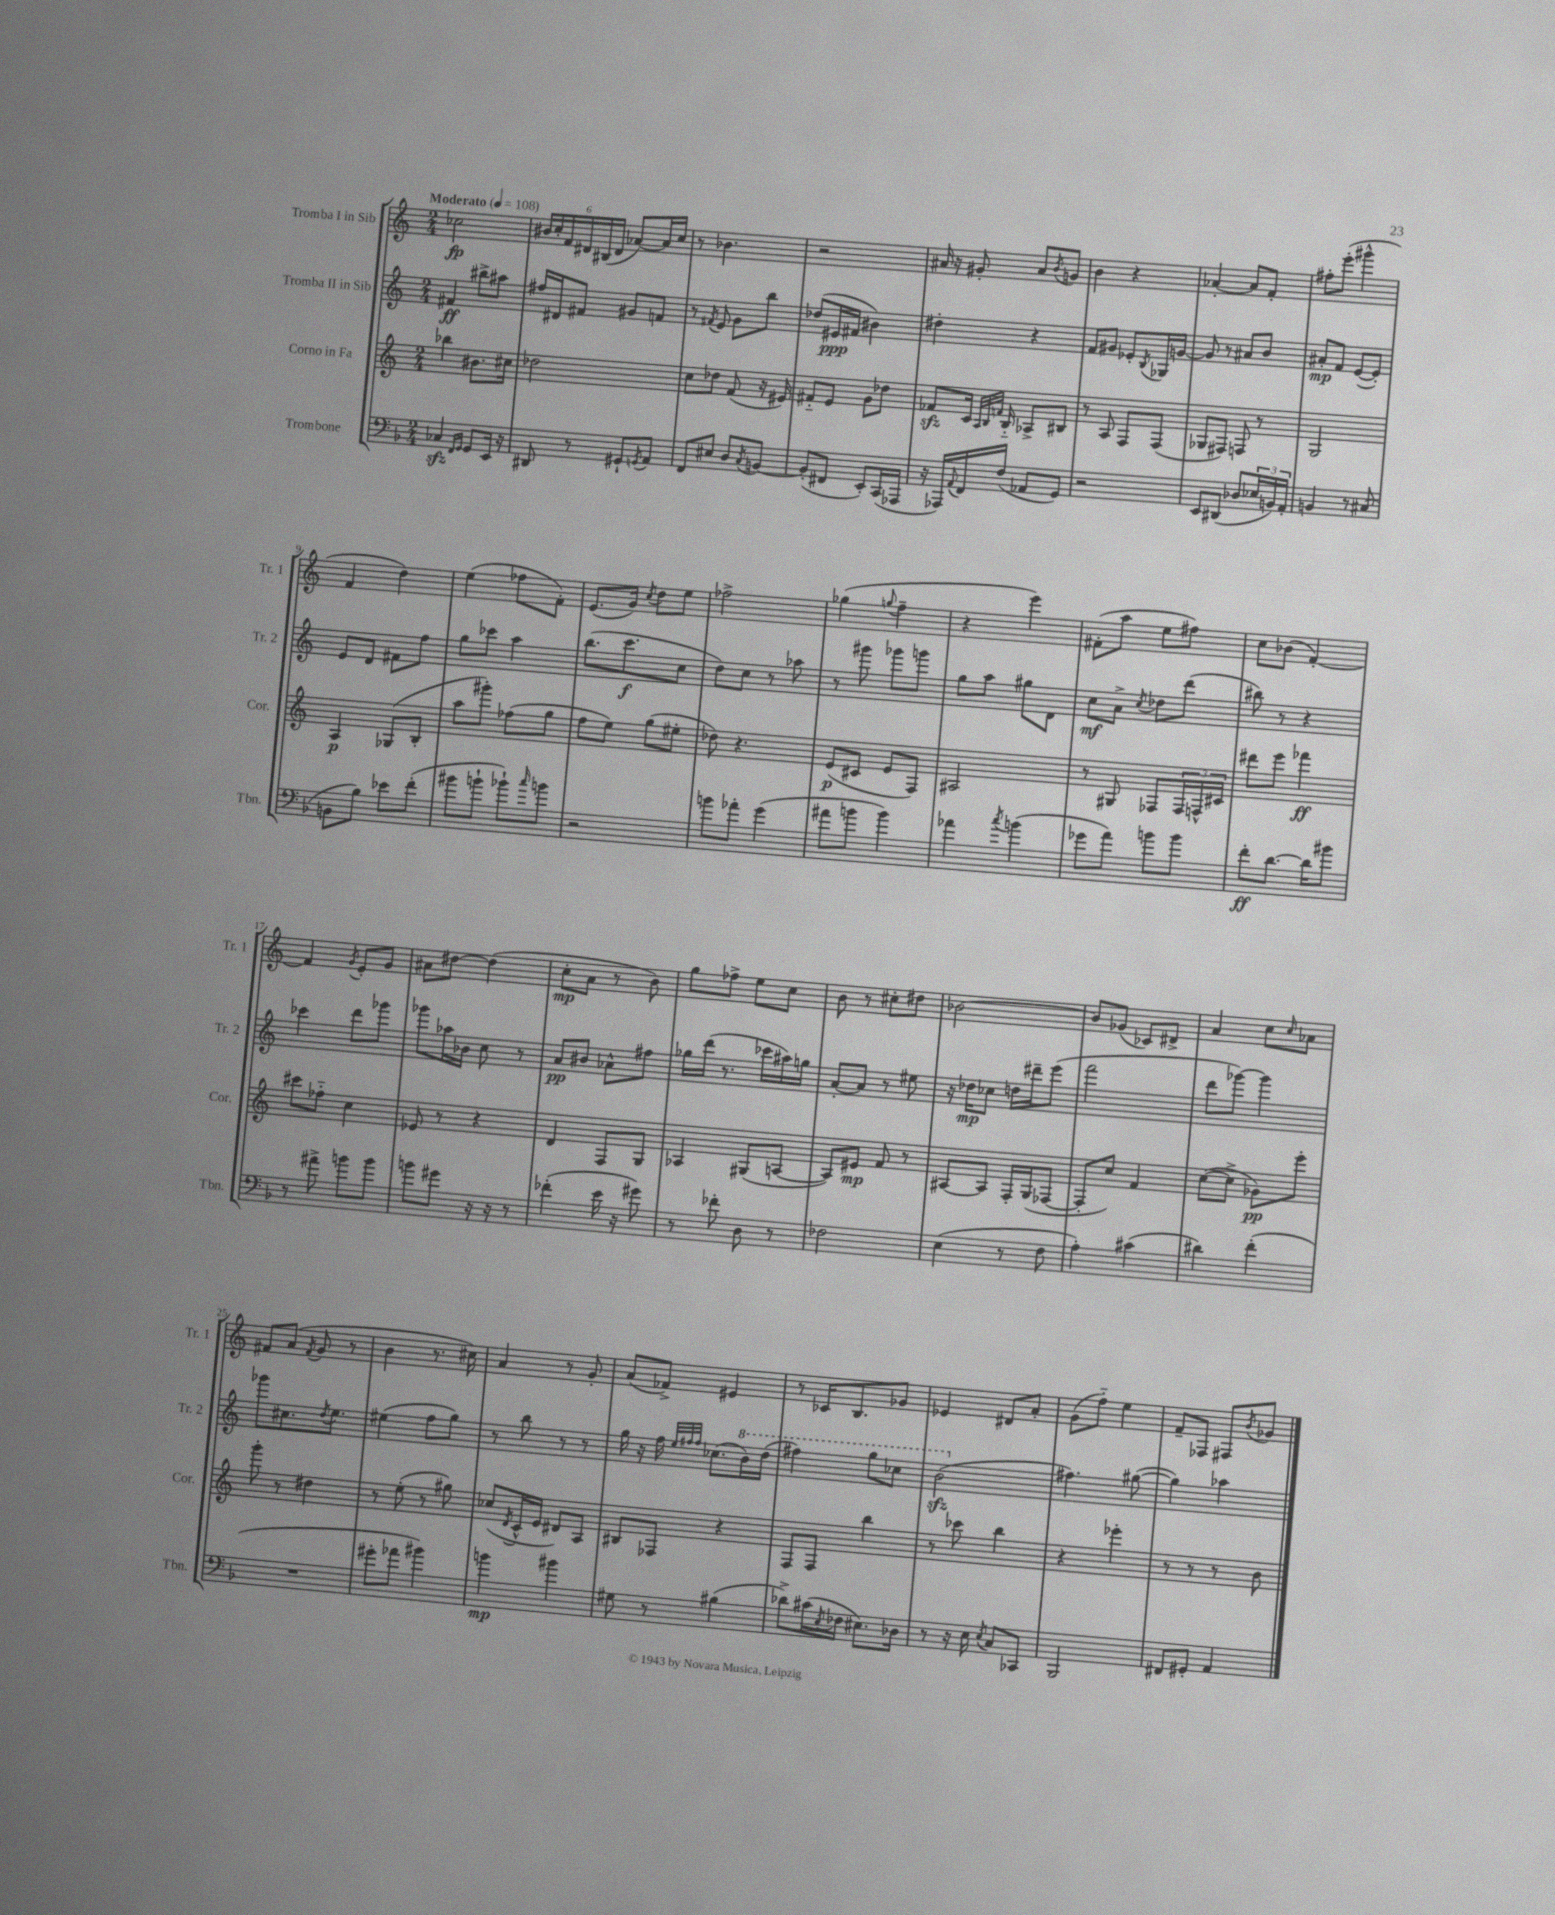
<<
\new StaffGroup <<
\new Staff = "s0" \with { instrumentName = "Tromba I in Sib" shortInstrumentName = "Tr. 1" } {
    \clef treble \key c \major \numericTimeSignature \time 2/4 \tempo "Moderato" 4 = 108
    ces''2\fp |
    \tuplet 6/4 { bis'16 c''16-. f'16 dis'16 bis16( dis'16 } aes'8~) aes'16 c''16 |
    r8 bes'4. |
    r2 |
    ais'16 r16 gis'8-. ais'8 \acciaccatura { b'8 } g'8 |
    b'4 r4 |
    aes'4~-. aes'8 f'8-. |
    fis''8-. e'''8-.( gis'''4-^ |
    f'4 d''4) |
    e''4( fes''8 f'8-.) |
    e'8.( g'16) \acciaccatura { c''8 } d''8 e''8 |
    fes''2-> |
    ges''4( \appoggiatura { g''8 } f''4-- |
    r4 e'''4) |
    fis'8-.( a''8 e''8 fis''8) |
    c''8 bes'8( f'4~-.) |
    f'4 \acciaccatura { g'8 } e'8-. g'8 |
    ais'8 dis''8~ dis''4( |
    c''8-.\mp a'8 r8 b'8) |
    g''8 fes''8-> e''8 c''8 |
    b'8 r8 cis''8-. dis''8 |
    bes'2~ |
    bes'8 ges'8( ces'8) dis'8-> |
    a'4 c''8 \grace { c''16 } aes'8 |
    fis'8 a'8( \acciaccatura { fis'8 } g'8 r8 |
    b'4 r8. cis''16) |
    a'4 r8 g'8-. |
    a'8( fes'8->) eis'4 |
    r8 ces'16 b8. ges'8 |
    ees'4 dis'8 a'8-. |
    g'8( f''8-_) e''4 |
    f'8-- fes8 fis8 \acciaccatura { b'8 } ges'8 \bar "|." |
}
\new Staff = "s1" \with { instrumentName = "Tromba II in Sib" shortInstrumentName = "Tr. 2" } {
    \clef treble \key c \major \numericTimeSignature \time 2/4
    fis'4\ff bis''8-> ais''8 |
    fis''16 dis'16 fis'8 gis'8 f'8 |
    r8 \acciaccatura { fis'8 } e'8 g'8 b''8 |
    des''8( eis'16\ppp fis'16 bis'4) |
    dis''4-. r4 |
    f'8 gis'8 ees'8-. \acciaccatura { b8 } ges16 g'16~ |
    g'8 r8 ais'8 b'8 |
    ais'8-.\mp f'8 e'8~( e'8-.) |
    e'8 d'8 fis'8 f''8 |
    g''8 ces'''8 a''4 |
    b''8.( c'''8.\f c''8 |
    d''8) c''8 r8 aes''8 |
    r8 gis'''8 ges'''8 g'''8 |
    g''8 a''8 gis''8 d'8 |
    c''8\mf a'8-> \acciaccatura { c''8 } des''8 d'''8( |
    bis''8) r8 r4 |
    ces'''4 d'''8 ges'''8 |
    ges'''8 aes''16 bes'16 c''8 r8 |
    a'8\pp bis'8 aes'8-^ fis''8 |
    ges''16 d'''16( r8. ces'''16 ais''16) g''16 |
    a'8~-. a'8 r8 eis''8 |
    r16 des''16\mp ces''8 d''16 dis'''16-- e'''8( |
    f'''2 |
    d'''8 ges'''8~) ges'''4 |
    ges'''8 cis''8. \acciaccatura { d''8 } e''8. |
    eis''4( f''8 g''8) |
    r8 b''8 r8 r8 |
    g''16 r16 f''16 \grace { e''32 fis''32 fis''32 } ces''8.( \ottava #1 b''16) d'''16( |
    fis'''4) g'''8 ces'''8 |
    b''2\sfz( \ottava #0 |
    fis''4.) gis''8~( |
    gis''4) aes''4 \bar "|." |
}
\new Staff = "s2" \with { instrumentName = "Corno in Fa" shortInstrumentName = "Cor." } {
    \clef treble \key c \major \numericTimeSignature \time 2/4
    bes''4 bis'8. cis''16 |
    des''2 |
    c''8 des''8 f'8( r16 eis'16) |
    fis'8-_ e'8 g'8 des''8 |
    fes'8\sfz c'16 \grace { a32 b32 f'32 } b16-_ aes8-> bis8 |
    r8 a8 f8 f8( |
    ges8 fis8) f8 r8 |
    g2 |
    a4\p ges8( b8-. |
    a''8 gis'''8-.) fes''8( g''8 |
    f''8 e''8) g''8( eis''8-. |
    des''8) r4. |
    e'8\p( cis'8 e'8 f8) |
    ais2 |
    r8 gis8 fes8 \tuplet 3/2 { fes16 f16-^ cis'16 } |
    dis'''8 e'''8 fes'''4\ff |
    cis'''8 fes''8-_ c''4 |
    ees'8 r8 r4 |
    d'4 f8 g8 |
    aes4 gis8( a8~ |
    a8) eis'8\mp f'8 r8 |
    ais8~ ais8 f16-. g16( fes8~ |
    fes8-. c''8) f'4 |
    c''8~( c''8-> ges'8\pp) e'''8-. |
    g'''8-. r8 dis''4 |
    r8 e''8-.( r8 gis''8) |
    ces''8( \acciaccatura { d'8 } c'16-^ e'16 dis'8) a8 |
    bis8 fes8 r4 |
    f8 f8 b''4 |
    r8 ces'''8 b''4 |
    r4 ees'''4-. |
    r8 r8 r8 b'8 \bar "|." |
}
\new Staff = "s3" \with { instrumentName = "Trombone" shortInstrumentName = "Tbn." } {
    \clef bass \key f \major \numericTimeSignature \time 2/4
    ces4\sfz \grace { f,16 g,16 } g,8 e,16 r16 |
    dis,8 r8 gis,8-! \acciaccatura { g,8 } a,8 |
    f,8 eis8 d8 \acciaccatura { c8 } b,8~ |
    b,8-.( fis,8 e,8-.) c,16( aes,,16 |
    r16 aes,,16) \appoggiatura { a,8 } f,16 f16( aes,8 g,8) |
    r2 |
    e,8 dis,8( des8 \tuplet 3/2 { ees16 b,16) a,16-. } |
    b,4 r8 cis8( |
    b,8 bes8) ees'8 f'8-.( |
    bis'8 b'8-! bes'8-!) \grace { c''16 } b'8 |
    r2 |
    b'8 aes'8-. g'4( |
    ais'8 b'8 b'4) |
    aes'4 \acciaccatura { c''8 } b'4( |
    ges'8 a'8) b'8 b'8 |
    f'8-.\ff d'8.~ d'16 bis'8 |
    r8 ais'8-> b'8 b'8 |
    b'8 gis'8 r16 r16 r8 |
    fes'4-.( e'16 r16 gis'8) |
    r8 fes'8-. d8 r8 |
    fes2 |
    e4( r8 f8 |
    a4-.) cis'4( |
    dis'4) f'4-.( |
    R2 |
    gis'8-. aes'8 bis'4) |
    b'4\mp bis'4 |
    gis8 r8 bis4( |
    des'8->) cis'16( \acciaccatura { e8 } fes16 eis8.) des16 |
    r8 r16 e16 \acciaccatura { e8 } c8 ces,8 |
    bes,,2 |
    fis,8 gis,8-. a,4 \bar "|." |
}
>>
>>
